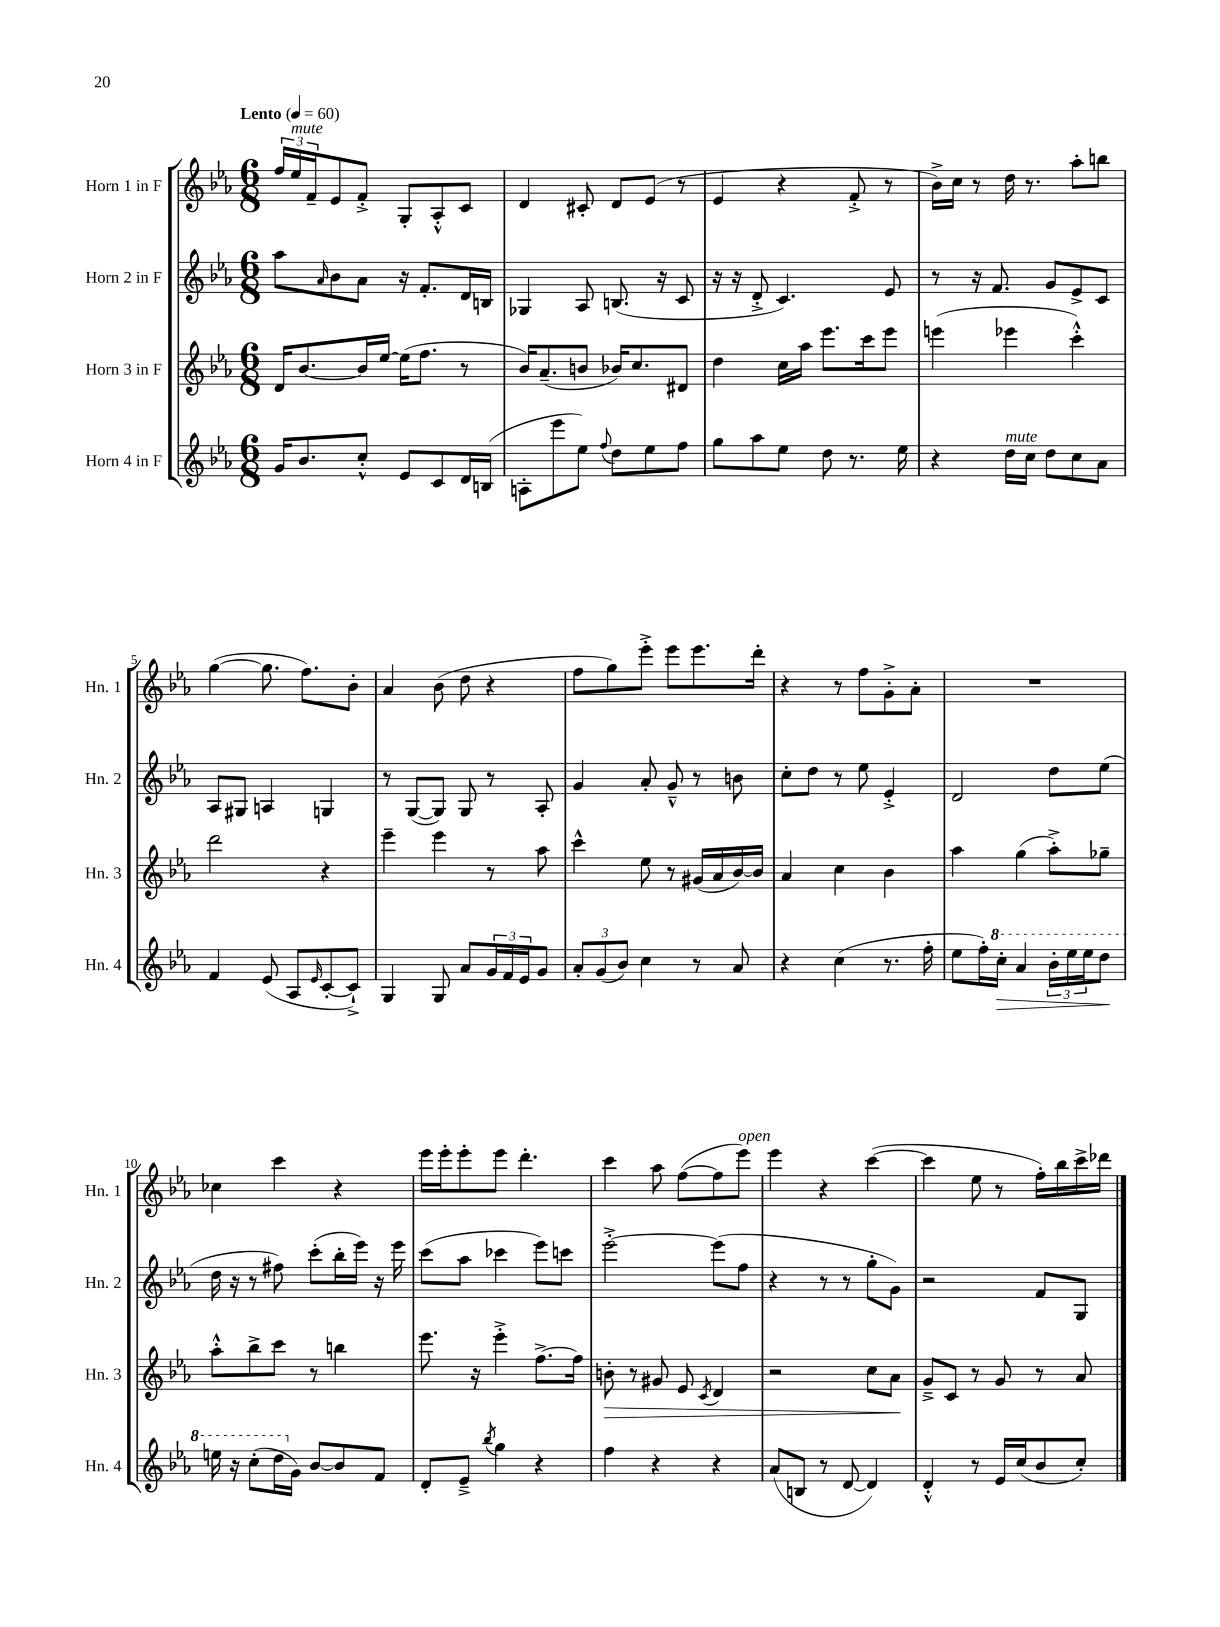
<<
\new StaffGroup <<
\new Staff = "s0" \with { instrumentName = "Horn 1 in F" shortInstrumentName = "Hn. 1" } {
    \clef treble \key ees \major \numericTimeSignature \time 6/8 \tempo "Lento" 4 = 60
    \tuplet 3/2 { f''16 ees''16^\markup { \italic "mute" } f'16-- } ees'8 f'8-.-> g8-. aes8-.-^ c'8 |
    d'4 cis'8-. d'8 ees'8( r8 |
    ees'4 r4 f'8-.-> r8 |
    bes'16->) c''16 r8 d''16 r8. aes''8-. b''8 |
    g''4~( g''8. f''8.) bes'8-. |
    aes'4 bes'8( d''8 r4 |
    f''8 g''8) ees'''8-.-> ees'''8 ees'''8. d'''16-. |
    r4 r8 f''8 g'8-.-> aes'8-. |
    R2. |
    ces''4 c'''4 r4 |
    ees'''16 ees'''16-. ees'''8-. ees'''8 d'''4.-. |
    c'''4 aes''8 f''8~( f''8 ees'''8^\markup { \italic "open" }) |
    ees'''4 r4 c'''4~( |
    c'''4 ees''8 r8 f''16-.) bes''16 c'''16-> des'''16 \bar "|." |
}
\new Staff = "s1" \with { instrumentName = "Horn 2 in F" shortInstrumentName = "Hn. 2" } {
    \clef treble \key ees \major \numericTimeSignature \time 6/8
    aes''8 \grace { aes'16 } bes'8 aes'8 r16 f'8.-. d'16 b16 |
    ges4 aes8 b8.( r16 c'8 |
    r16 r16 d'8-.-> c'4.) ees'8 |
    r8 r16 f'8. g'8 ees'8-> c'8 |
    aes8 gis8 a4 g4 |
    r8 g8~( g8) g8 r8 aes8-. |
    g'4 aes'8-. g'8---^ r8 b'8 |
    c''8-. d''8 r8 ees''8 ees'4-.-> |
    d'2 d''8 ees''8( |
    d''16 r16 r8 fis''8) c'''8-.( bes''16-. ees'''16) r16 ees'''16 |
    c'''8( aes''8 ces'''4 ees'''8) c'''8 |
    ees'''2~-.-> ees'''8( f''8 |
    r4 r8 r8 g''8-. g'8) |
    r2 f'8 g8 \bar "|." |
}
\new Staff = "s2" \with { instrumentName = "Horn 3 in F" shortInstrumentName = "Hn. 3" } {
    \clef treble \key ees \major \numericTimeSignature \time 6/8
    d'16 bes'8.~ bes'16 ees''16~ ees''16( f''8. r8 |
    bes'16) aes'8.--( b'8 bes'16) c''8. dis'8 |
    d''4 c''16 aes''16 ees'''8. c'''16 ees'''8 |
    e'''4( ees'''4 c'''4-.-^) |
    d'''2 r4 |
    ees'''4-- ees'''4 r8 aes''8 |
    c'''4-^ ees''8 r8 gis'16( aes'16 bes'16~) bes'16 |
    aes'4 c''4 bes'4 |
    aes''4 g''4( aes''8-.->) ges''8-- |
    aes''8-.-^ bes''8-> c'''8 r8 b''4 |
    ees'''8. r16 ees'''4-.-> f''8.~-> f''16 |
    b'8-.\> r8 gis'8 ees'8 \acciaccatura { c'8 } d'4 |
    r2 c''8 aes'8\! |
    g'8---> c'8 r8 g'8 r8 aes'8 \bar "|." |
}
\new Staff = "s3" \with { instrumentName = "Horn 4 in F" shortInstrumentName = "Hn. 4" } {
    \clef treble \key ees \major \numericTimeSignature \time 6/8
    g'16 bes'8. c''8-.-^ ees'8 c'8 d'16 b16( |
    a8-. ees'''8 ees''8) \appoggiatura { f''8 } d''8 ees''8 f''8 |
    g''8 aes''8 ees''8 d''8 r8. ees''16 |
    r4 d''16^\markup { \italic "mute" } c''16 d''8 c''8 aes'8 |
    f'4 ees'8( aes8 \grace { ees'16 } c'8~-. c'8-!->) |
    g4 g8 aes'8 \tuplet 3/2 { g'16 f'16 ees'16 } g'8 |
    \tuplet 3/2 { aes'8-. g'8( bes'8) } c''4 r8 aes'8 |
    r4 c''4( r8. f''16-. |
    ees''8 f''16-.) \ottava #1 c'''16-.\> aes''4 \tuplet 3/2 { bes''16-. ees'''16 ees'''16 } d'''8\! |
    e'''16 r16 c'''8-.( d'''16 \ottava #0 g'16) bes'8~ bes'8 f'8 |
    d'8-. ees'8---> \acciaccatura { bes''8 } g''4 r4 |
    f''4 r4 r4 |
    aes'8( b8 r8 d'8~ d'4) |
    d'4-.-^ r8 ees'16 c''16( bes'8 c''8-.) \bar "|." |
}
>>
>>
